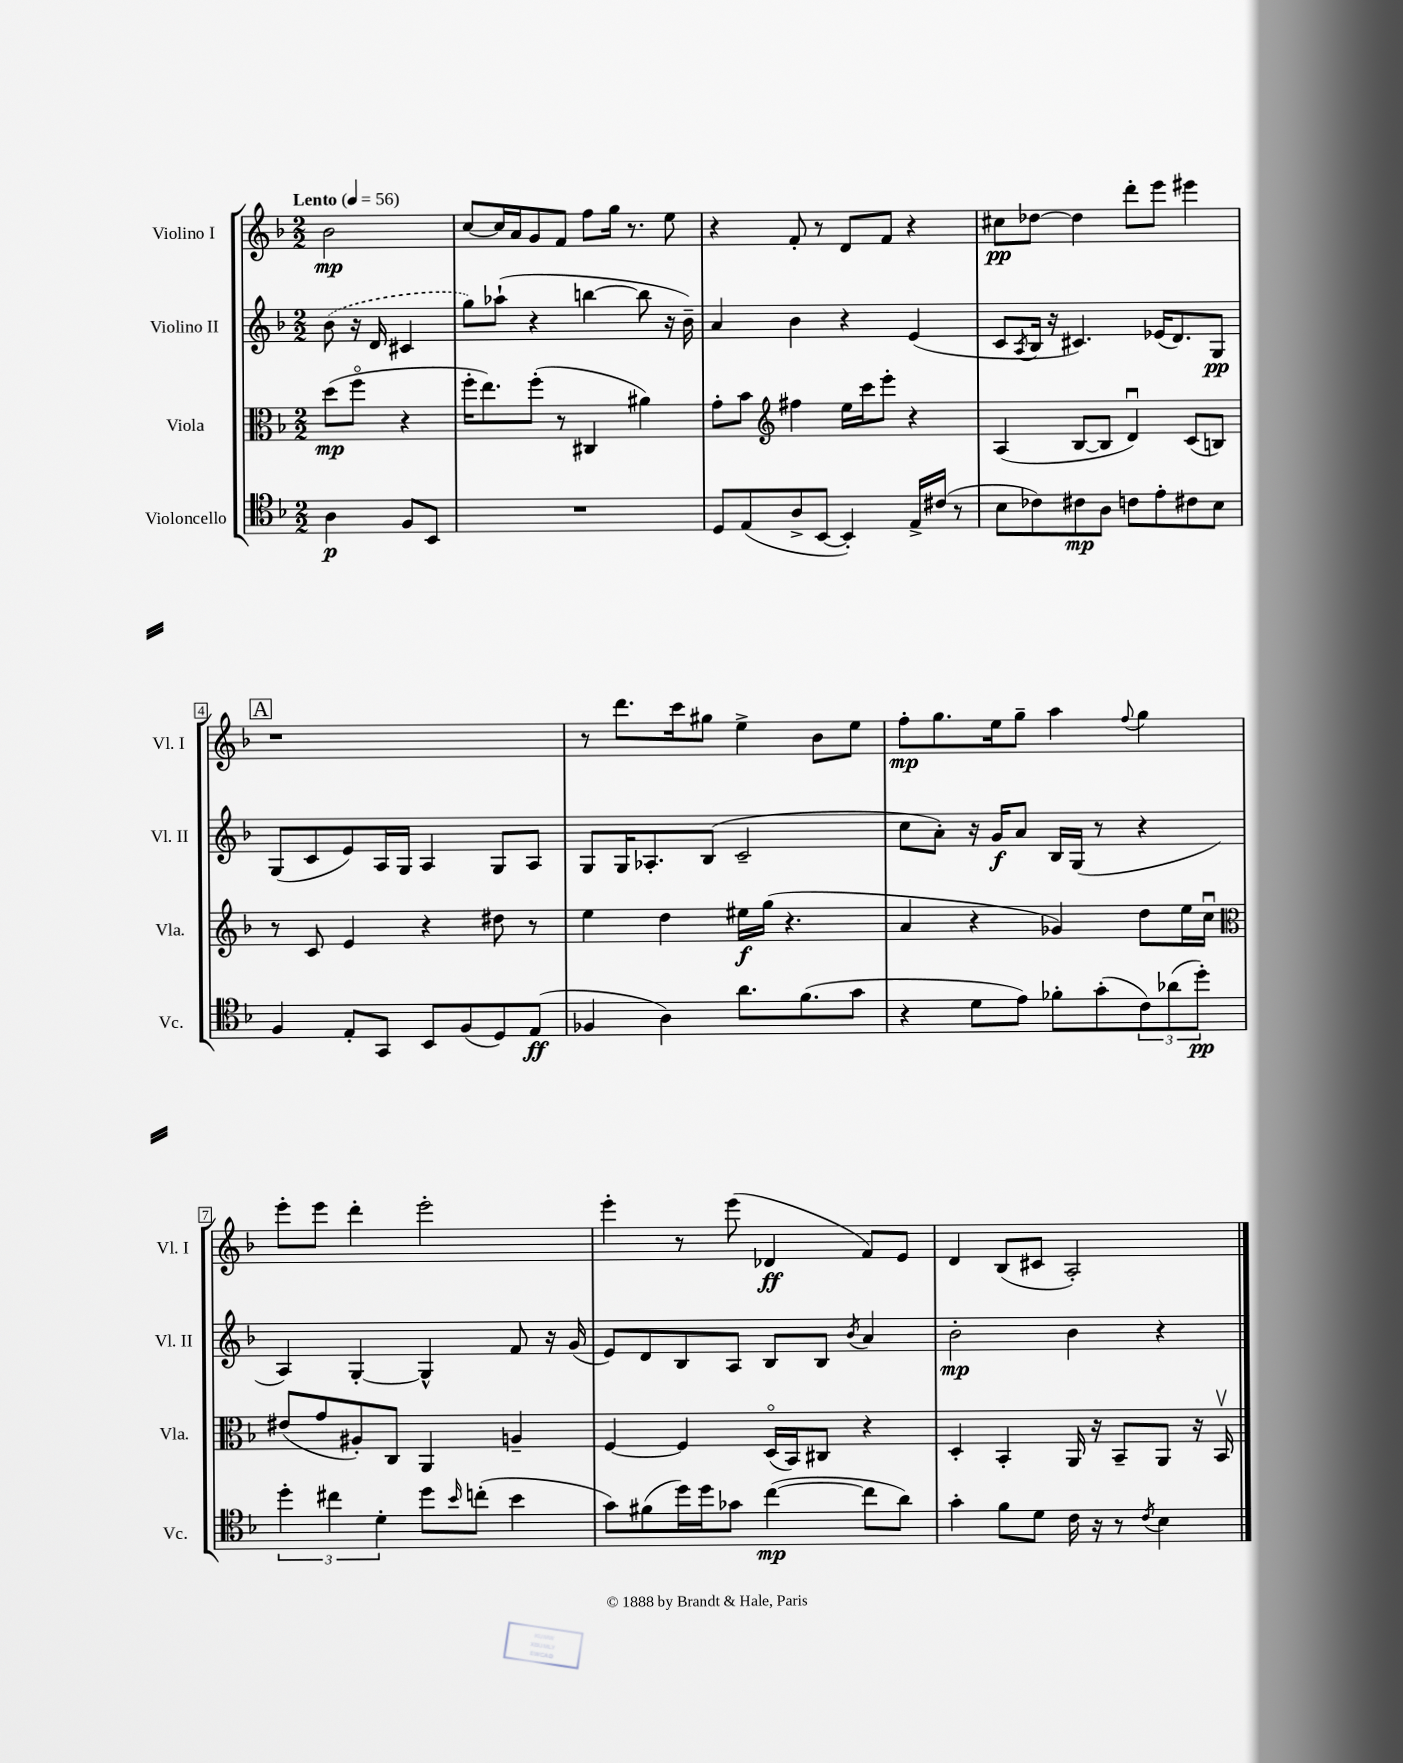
<<
\new StaffGroup <<
\new Staff = "s0" \with { instrumentName = "Violino I" shortInstrumentName = "Vl. I" } {
    \clef treble \key f \major \numericTimeSignature \time 2/2 \partial 2 \tempo "Lento" 4 = 56
    bes'2\mp |
    c''8~ c''16 a'16 g'8 f'8 f''8 g''16 r8. e''8 |
    r4 f'8-. r8 d'8 f'8 r4 |
    cis''8\pp des''8~ des''4 d'''8-. e'''8 eis'''4 |
    \mark \markup { \box "A" } r1 |
    r8 d'''8. c'''16 gis''8 e''4-> bes'8 e''8 |
    f''8-.\mp g''8. e''16 g''8-- a''4 \appoggiatura { f''8 } g''4 |
    e'''8-. e'''8 d'''4-. e'''2-. |
    e'''4-. r8 e'''8( des'4\ff f'8) e'8 |
    d'4 bes8( cis'8 a2-.) \bar "|." |
}
\new Staff = "s1" \with { instrumentName = "Violino II" shortInstrumentName = "Vl. II" } {
    \clef treble \key f \major \numericTimeSignature \time 2/2 \partial 2
    \once \slurDashed bes'8( r16 d'16 cis'4 |
    g''8) aes''8-!( r4 b''4~ b''8 r16 bes'16--) |
    a'4 bes'4 r4 e'4( |
    c'8 \acciaccatura { a8 } bes16 r16 cis'4.) ees'16( d'8.) g8\pp |
    \mark \markup { \box "A" } g8( c'8 e'8) a16 g16 a4 g8 a8 |
    g8 g16 aes8.-. bes8( c'2-- |
    c''8 a'8-.) r16 g'16\f a'8 bes16 g16( r8 r4 |
    a4) g4~-. g4-^ f'8 r16 g'16( |
    e'8) d'8 bes8 a8 bes8 bes8 \acciaccatura { bes'8 } a'4 |
    bes'2-.\mp bes'4 r4 \bar "|." |
}
\new Staff = "s2" \with { instrumentName = "Viola" shortInstrumentName = "Vla." } {
    \clef alto \key f \major \numericTimeSignature \time 2/2 \partial 2
    d''8\mp( f''8\flageolet r4 |
    f''16-. e''8.) f''8-.( r8 cis4 ais'4) |
    g'8-. bes'8 \clef treble fis''4 e''16 c'''16 e'''8-. r4 |
    a4( bes8~ bes8 d'4\downbow) c'8( b8) |
    \mark \markup { \box "A" } r8 c'8 e'4 r4 dis''8 r8 |
    e''4 d''4 eis''16\f g''16( r4. |
    a'4 r4 ges'4) d''8 e''16 c''16\downbow |
    \clef alto eis'8( g'8 ais8-.) c8 a,4 a4-- |
    f4~ f4 d16\flageolet( bes,16) cis8 r4 |
    d4-. bes,4-. a,16 r16 bes,8-- a,8 r16 bes,16\upbow \bar "|." |
}
\new Staff = "s3" \with { instrumentName = "Violoncello" shortInstrumentName = "Vc." } {
    \clef tenor \key f \major \numericTimeSignature \time 2/2 \partial 2
    a4\p f8 bes,8 |
    R1 |
    d8 e8( a8-> bes,8~ bes,4-.) e16-> cis'16( r8 |
    bes8 ces'8) cis'8\mp a8 c'8 e'8-. cis'8 bes8 |
    \mark \markup { \box "A" } f4 e8-. g,8 bes,8 f8( d8) e8\ff( |
    fes4 a4) a'8. f'8.( g'8 |
    r4 d'8 e'8) fes'8-. g'8-.( \tuplet 3/2 { c'8) aes'8( d''8-.\pp) } |
    \tuplet 3/2 { d''4-. cis''4 d'4-. } d''8 \grace { bes'16 } c''8-.( bes'4 |
    g'8) fis'8( d''16) d''16 ges'8 c''4~\mp( c''8 a'8) |
    g'4-. f'8 d'8 c'16 r16 r8 \acciaccatura { c'8 } bes4 \bar "|." |
}
>>
>>
\layout { \context { \Score \override BarNumber.stencil = #(make-stencil-boxer 0.1 0.3 ly:text-interface::print) } }
